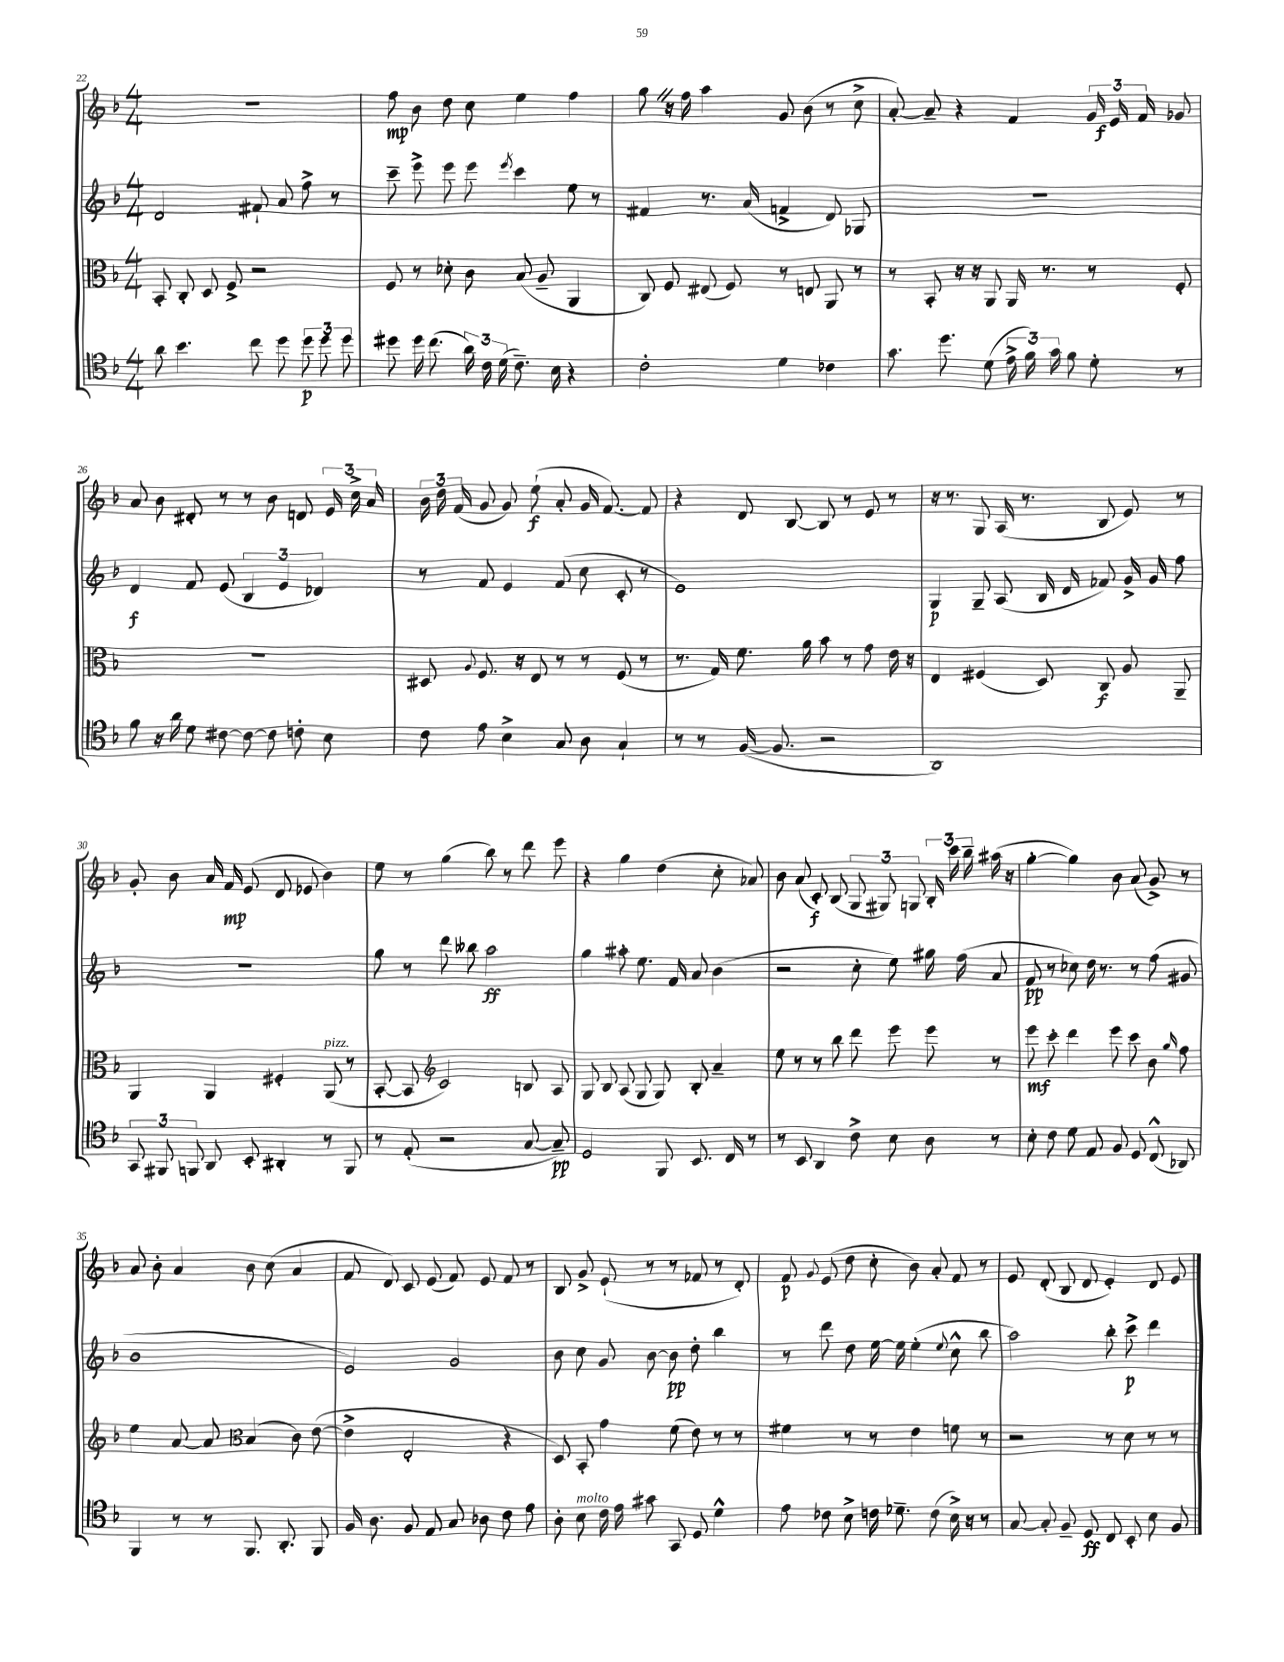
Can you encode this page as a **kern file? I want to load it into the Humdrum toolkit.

**kern	**kern	**kern	**kern
*staff4	*staff3	*staff2	*staff1
*clefC4	*clefC3	*clefG2	*clefG2
*k[b-]	*k[b-]	*k[b-]	*k[b-]
*M4/4	*M4/4	*M4/4	*M4/4
8a	8BB-'	2d	1r
4.b-	8C'	.	.
.	8D	.	.
.	8F^	.	.
8cc	2r	8f#`	.
8dd	.	8a	.
12dd	.	8ff^	.
12dd	.	.	.
.	.	8r	.
12dd	.	.	.
=	=	=	=
8dd#	8F	8ccc~	8ff
16dd#	8r	8eee^	8b-
(8.cc	.	.	.
.	8d-'	8eee	8dd
24a)	8c	8eee	8cc
24c	.	.	.
(24d	.	.	.
.	.	8qeee	.
8.c~)	(8B-	4ccc	4ee
.	8A~	.	.
16B-	.	.	.
4r	4AA	8ee	4ff
.	.	8r	.
=	=	=	=
2c'	8C)	4f#	8gg
.	8F	.	16r
.	.	.	16ff
.	(8E#	8.r	4aa
.	8F)	.	.
.	.	(16a	.
4d	8r	4f^	8g
.	8E	.	(8b-
4c-	8AA	8d)	8r
.	8r	8G-	8cc^
=	=	=	=
8.g	8r	1r	[8a')
.	8BB-'	.	8a~]
8.dd	.	.	.
.	16r	.	4r
.	16r	.	.
(8d	8AA	.	.
24e^	16AA	.	4f
24f)	.	.	.
.	8.r	.	.
24g	.	.	.
8f	.	.	.
8d'	8r	.	24g
.	.	.	24e
.	.	.	24f
8r	8F'	.	8g-
=	=	=	=
8f	1r	4d	8a
16r	.	.	8b-
16a	.	.	.
8d	.	8f	8d#'
[8c#	.	(8e	8r
8c#_	.	6B-	8r
8c#]	.	.	8b-
.	.	6e	.
8c'	.	.	8d
.	.	6d-)	.
8B-	.	.	24e
.	.	.	24cc^
.	.	.	24a
=	=	=	=
8c	8D#	8r	24b-
.	.	.	24dd
.	.	.	(24f
.	8qqA	.	.
8e	8.F	8f	8g
4B-^	.	4e	8g)
.	16r	.	.
.	8E	.	(8ee`
8G	8r	(8f	8a'
8A	8r	8cc	16g
.	.	.	[8.f)
4G`	(8F	8c'	.
.	8r	8r	8f]
=	=	=	=
8r	8.r	1e)	4r
8r	.	.	.
.	16G)	.	.
([16F	8.f	.	8d
8.F]	.	.	.
.	.	.	[8B-
.	16a	.	.
2r	8b-	.	8B-]
.	8r	.	8r
.	8g	.	8e
.	16e	.	8r
.	16r	.	.
=	=	=	=
1AA)	4E	4G	16r
.	.	.	8.r
.	(4F#	8G~	8G
.	.	(8A	(16A
.	.	.	8.r
.	8D)	16B-	.
.	.	16d	.
.	8C	8f-)	8B-
.	8A	16g^	8e)
.	.	16g	.
.	8AA~	8ff	8r
=	=	=	=
12GG	4AA	1r	8g'
12FF#	.	.	.
.	.	.	8b-
12FF	.	.	.
8AA	4AA	.	16a
.	.	.	16f
8BB-'	.	.	(8e
4AA#'	4F#'	.	8d
.	.	.	8e-
8r	(8AA	.	4b-)
8FF	8r	.	.
=	=	=	=
8r	[8BB-'	8gg	8ee
(8E'	8BB-]	8r	8r
*	*clefG2	*	*
2r	2c)	8ddd	(4gg
.	.	8bb--	.
.	.	2aa	8bb-)
.	.	.	8r
[8G	8B	.	8ddd
8G~])	8A	.	8eee
=	=	=	=
2D	8G	4gg	4r
.	8B-	.	.
.	(8A	8aa#'	4gg
.	8G	8.ee	.
8FF	8G)	.	(4dd
.	.	16f	.
8.BB-	8B-'	8a	.
.	4a~	(4b-	8cc'
16C	.	.	.
8r	.	.	8a-)
=	=	=	=
8r	8ee	2r	8b-
8BB-	8r	.	(8a
4AA	8r	.	8c')
.	8bb-	.	(8B-
8c^	8ddd	8cc'	12G
.	.	.	12G#)
8B-	8eee	8ee)	.
.	.	.	12G
8A	8eee	16gg#	24B-'
.	.	.	24ccc
.	.	(16ff	.
.	.	.	24bb-~
8r	8r	8a	(16aa#
.	.	.	16r
=	=	=	=
8B-'	8eee	8f	[4gg'
8c	8ccc'	8r	.
8d	4ddd	8cc-)	4gg])
8E	.	16dd	.
.	.	8.r	.
8F	8eee	.	8b-
8D	8ccc	8r	(8a
(8C^^	8b-	(8ff	8g^)
.	16qqgg	.	.
8AA-)	8ff	8g#	8r
=	=	=	=
4FF	4ee	1b-	8a
.	.	.	8b-'
8r	[8a	.	4a
8r	8a]	.	.
*	*clefC3	*	*
8.FF	(4B-	.	8b-
.	.	.	(8cc
8.AA'	.	.	.
.	8c)	.	4a
8FF	([8e	.	.
=	=	=	=
16F	4e^]	2e)	8f
8.A	.	.	.
.	.	.	8d)
8F	2E'	.	8c
8E	.	.	(8e
8G	.	2g	8f)
8A-	.	.	8e
8c	4r	.	8f
8e	.	.	8r
=	=	=	=
8A'	8D)	8b-	8B-
8B-	8BB-'	8cc	8g^
16c	4g	8g	(8e`
16e	.	.	.
8g#	.	[8b-	8r
8GG	(8f	8b-]	8r
8D	8e)	8dd'	8f-
4d^^	8r	4bb-	8r
.	8r	.	8d')
=	=	=	=
8e	4f#	8r	8f
.	.	.	8qqg
8c-	.	8ddd	(8e
8B-^	8r	8dd	8dd
16c	8r	[16ee	8cc'
8.d-~	.	16ee]	.
.	4e	(4ee'	8b-)
(8c	.	.	8a'
.	.	8qqee	.
16B-^)	8f	8cc^^	8f
16r	.	.	.
8r	8r	8bb-	8r
=	=	=	=
[8G	2r	2aa)	8e
8G']	.	.	(8d'
8F~	.	.	8B-
8D	.	.	8d
8C	8r	8bb-'	4e')
8BB-'	8d	8ccc^	.
8B-	8r	4ddd	8d
8F	8r	.	8e
==	==	==	==
*-	*-	*-	*-
